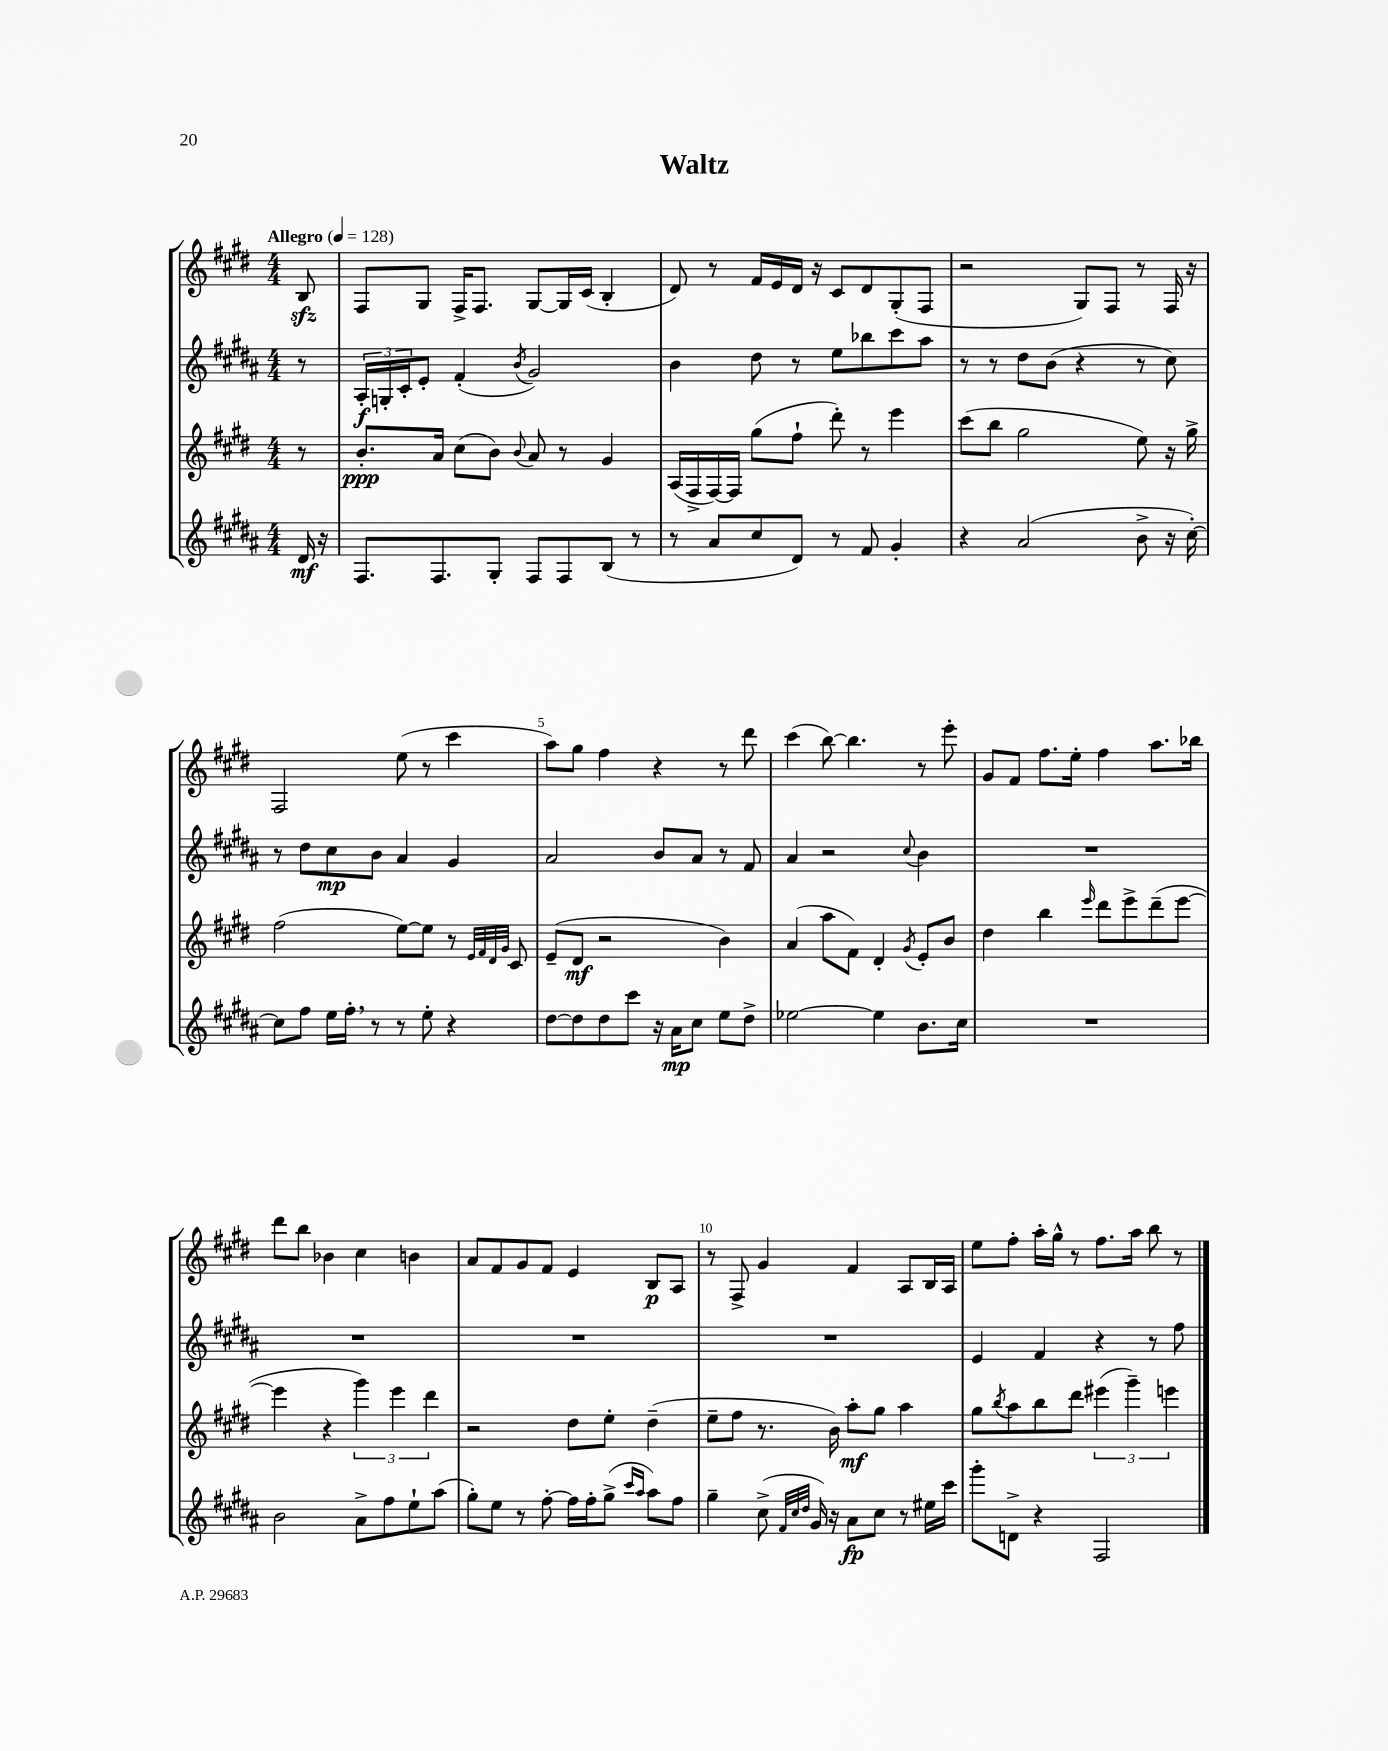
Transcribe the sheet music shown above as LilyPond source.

\header { title = "Waltz" }
<<
\new StaffGroup <<
\new Staff = "s0" {
    \clef treble \key e \major \numericTimeSignature \time 4/4 \partial 8 \tempo "Allegro" 4 = 128
    b8\sfz |
    fis8 gis8 fis16-> fis8. gis8~ gis16 cis'16( b4-. |
    dis'8) r8 fis'16 e'16 dis'16 r16 cis'8 dis'8 gis8-.( fis8 |
    r2 gis8) fis8 r8 fis16 r16 |
    fis2 e''8( r8 cis'''4 |
    a''8) gis''8 fis''4 r4 r8 dis'''8 |
    cis'''4( b''8~) b''4. r8 e'''8-. |
    gis'8 fis'8 fis''8. e''16-. fis''4 a''8. bes''16 |
    dis'''8 b''8 bes'4 cis''4 b'4 |
    a'8 fis'8 gis'8 fis'8 e'4 b8\p a8 |
    r8 fis8-> gis'4 fis'4 a8 b16 a16 |
    e''8 fis''8-. a''16-. gis''16-^ r8 fis''8. a''16 b''8 r8 \bar "|." |
}
\new Staff = "s1" {
    \clef treble \key b \major \numericTimeSignature \time 4/4 \partial 8
    r8 |
    \tuplet 3/2 { ais16-.\f g16-. cis'16-. } e'8-. fis'4-.( \acciaccatura { b'8 } gis'2) |
    b'4 dis''8 r8 e''8 bes''8 cis'''8 ais''8 |
    r8 r8 dis''8 b'8( r4 r8 cis''8) |
    r8 dis''8 cis''8\mp b'8 ais'4 gis'4 |
    ais'2 b'8 ais'8 r8 fis'8 |
    ais'4 r2 \appoggiatura { cis''8 } b'4 |
    R1 |
    R1 |
    R1 |
    R1 |
    e'4 fis'4 r4 r8 fis''8 \bar "|." |
}
\new Staff = "s2" {
    \clef treble \key e \major \numericTimeSignature \time 4/4 \partial 8
    r8 |
    b'8.-.\ppp a'16 cis''8( b'8) \appoggiatura { b'8 } a'8 r8 gis'4 |
    a16( fis16-> fis16~) fis16 gis''8( fis''8-! dis'''8-.) r8 e'''4 |
    cis'''8( b''8 gis''2 e''8) r16 gis''16-> |
    fis''2( e''8~) e''8 r8 \grace { e'32 fis'32 dis'32 gis'32 } cis'8 |
    e'8--( dis'8\mf r2 b'4) |
    a'4( a''8 fis'8) dis'4-. \acciaccatura { gis'8 } e'8-. b'8 |
    dis''4 b''4 \grace { e'''16 } dis'''8 e'''8-> dis'''8--( e'''8~ |
    e'''4 r4 \tuplet 3/2 { gis'''4) e'''4 dis'''4 } |
    r2 dis''8 e''8-. dis''4--( |
    e''8-- fis''8 r8. b'16) a''8-.\mf gis''8 a''4 |
    gis''8 \acciaccatura { b''8 } a''8 b''8 dis'''8 \tuplet 3/2 { eis'''4( gis'''4--) e'''4 } \bar "|." |
}
\new Staff = "s3" {
    \clef treble \key b \major \numericTimeSignature \time 4/4 \partial 8
    dis'16\mf r16 |
    fis8. fis8. gis8-. fis8 fis8 b8( r8 |
    r8 ais'8 cis''8 dis'8) r8 fis'8 gis'4-. |
    r4 ais'2( b'8-> r16 cis''16~-.) |
    cis''8 fis''8 e''16 fis''16-. \breathe r8 r8 e''8-. r4 |
    dis''8~ dis''8 dis''8 cis'''8 r16 ais'16\mp cis''8 e''8 dis''8-> |
    ees''2~ ees''4 b'8. cis''16 |
    R1 |
    b'2 ais'8-> fis''8 e''8-! ais''8( |
    gis''8-.) e''8 r8 fis''8~-. fis''16 fis''16-. gis''8->( \grace { cis'''16 ais''16 } ais''8) fis''8 |
    gis''4-- cis''8->( \grace { fis'32 cis''32 dis''32 } gis'16) r16 ais'8\fp cis''8 r8 eis''16 cis'''16 |
    gis'''8-. d'8-> r4 fis2 \bar "|." |
}
>>
>>
\layout { \context { \Score \override BarNumber.break-visibility = ##(#f #t #t) barNumberVisibility = #(every-nth-bar-number-visible 5) } }
